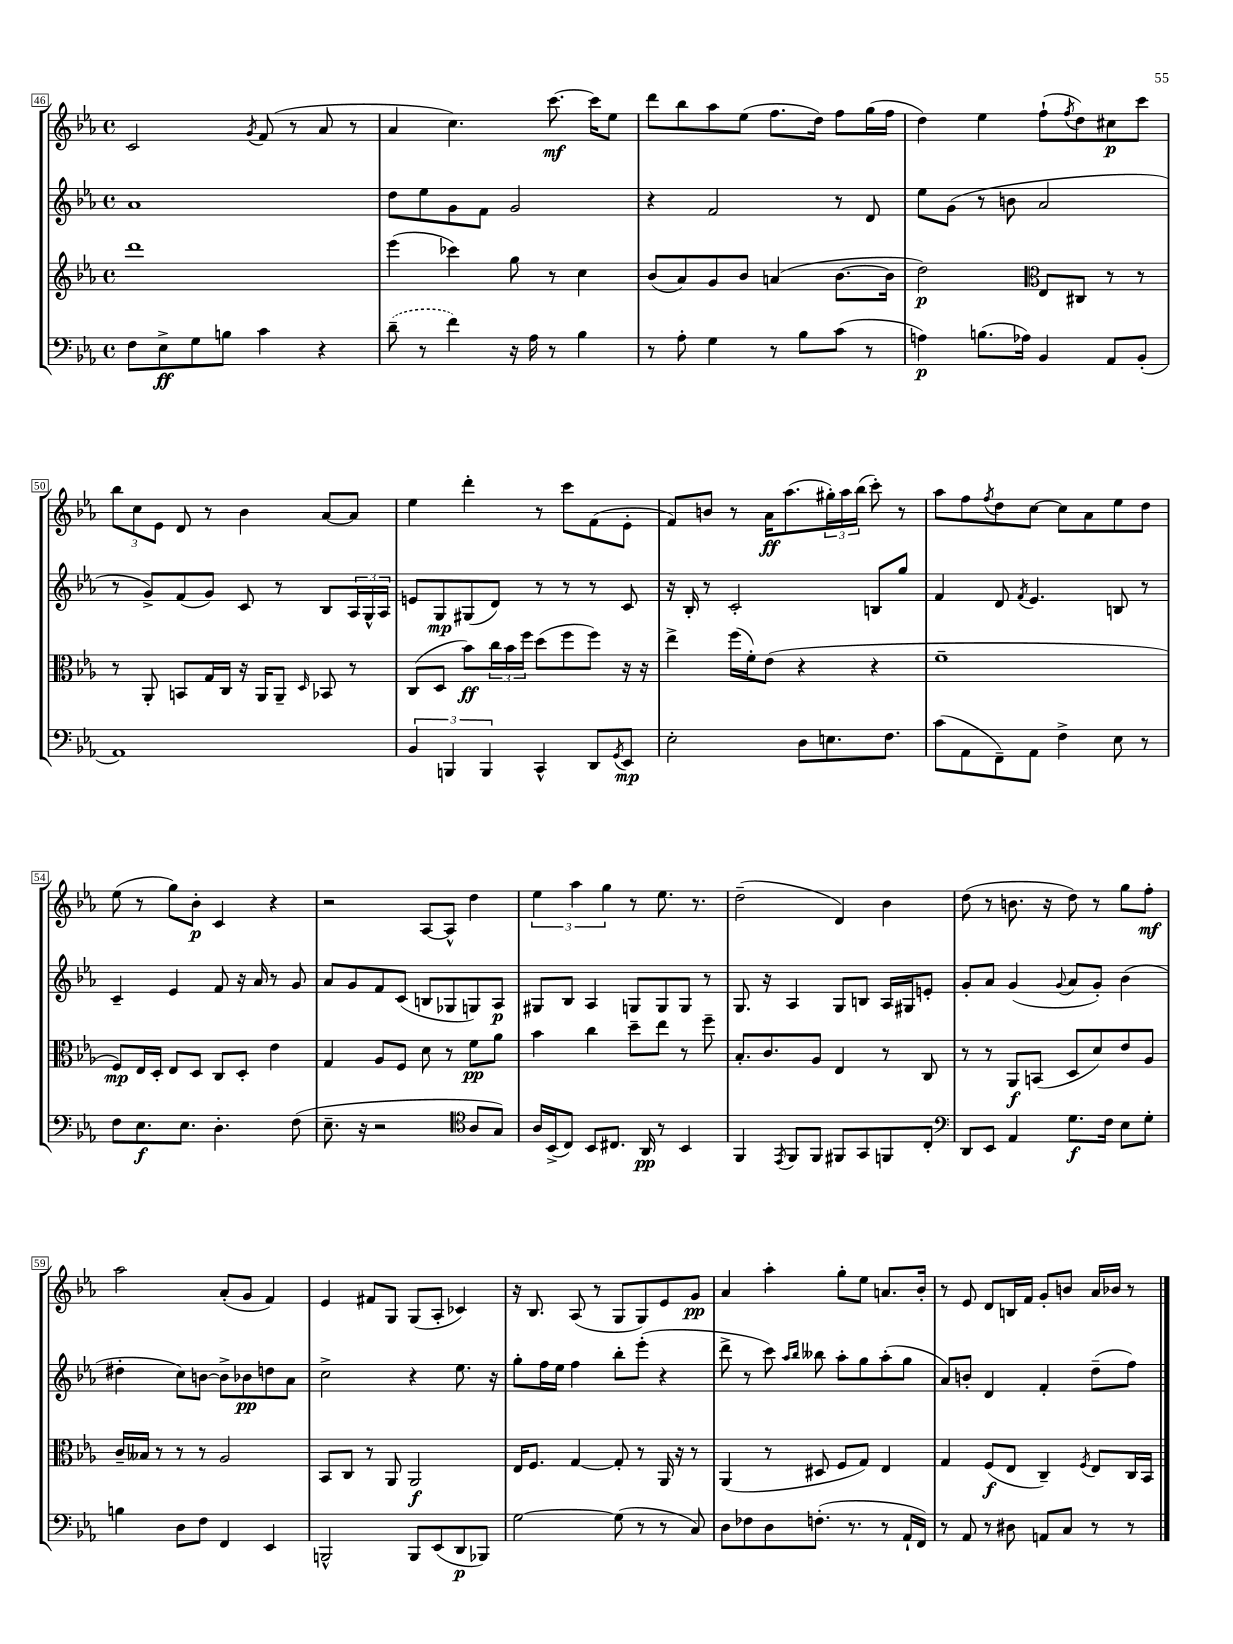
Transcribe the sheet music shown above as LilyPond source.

<<
\new StaffGroup <<
\new Staff = "s0" {
    \clef treble \key ees \major \defaultTimeSignature \time 4/4
    c'2 \acciaccatura { g'8 } f'8( r8 aes'8 r8 |
    aes'4 c''4.) c'''8.~\mf c'''16 ees''8 |
    d'''8 bes''8 aes''8 ees''8( f''8. d''16) f''8 g''16( f''16 |
    d''4) ees''4 f''8-!( \acciaccatura { f''8 } d''8) cis''8\p c'''8 |
    \tuplet 3/2 { bes''8 c''8 ees'8 } d'8 r8 bes'4 aes'8~ aes'8 |
    ees''4 d'''4-. r8 c'''8 f'8( ees'8-. |
    f'8) b'8 r8 aes'16\ff aes''8.( \tuplet 3/2 { gis''16-.) aes''16 bes''16( } c'''8-.) r8 |
    aes''8 f''8 \acciaccatura { f''8 } d''8 c''8~ c''8 aes'8 ees''8 d''8 |
    ees''8( r8 g''8) bes'8-.\p c'4 r4 |
    r2 aes8~ aes8-^ d''4 |
    \tuplet 3/2 { ees''4 aes''4 g''4 } r8 ees''8. r8. |
    d''2--( d'4) bes'4 |
    d''8( r8 b'8. r16 d''8) r8 g''8 f''8-.\mf |
    aes''2 aes'8-.( g'8 f'4) |
    ees'4 fis'8 g8 g8( aes8-. ces'4) |
    r16 bes8. aes8( r8 g8 g8) ees'8 g'8\pp |
    aes'4 aes''4-. g''8-. ees''8 a'8. bes'16-. |
    r8 ees'8 d'8 b16 f'16 g'8-. b'8 aes'16 bes'16 r8 \bar "|." |
}
\new Staff = "s1" {
    \clef treble \key ees \major \defaultTimeSignature \time 4/4
    aes'1 |
    d''8 ees''8 g'8 f'8 g'2 |
    r4 f'2 r8 d'8 |
    ees''8 g'8( r8 b'8 aes'2 |
    r8 g'8->) f'8( g'8) c'8 r8 bes8 \tuplet 3/2 { aes16 g16-^ aes16 } |
    e'8 g8\mp gis8( d'8) r8 r8 r8 c'8 |
    r16 bes16-. r8 c'2-. b8 g''8 |
    f'4 d'8 \acciaccatura { f'8 } ees'4. b8 r8 |
    c'4-- ees'4 f'8 r16 aes'16 r8 g'8 |
    aes'8 g'8 f'8 c'8( b8 ges8 g8) aes8\p |
    gis8 bes8 aes4 g8 g8 g8 r8 |
    g8. r16 aes4 g8 b8 aes16 gis16 e'8-. |
    g'8-. aes'8 g'4( \appoggiatura { g'8 } aes'8 g'8-.) bes'4( |
    dis''4-. c''8) b'8~ b'8-> bes'8\pp d''8 aes'8 |
    c''2-> r4 ees''8. r16 |
    g''8-. f''16 ees''16 f''4 bes''8-. ees'''8-.( r4 |
    d'''8-> r8 c'''8) \grace { aes''16 bes''16 } beses''8 aes''8-. g''8 aes''8-.( g''8 |
    aes'8) b'8-. d'4 f'4-. d''8--( f''8) \bar "|." |
}
\new Staff = "s2" {
    \clef treble \key ees \major \defaultTimeSignature \time 4/4
    d'''1 |
    ees'''4( ces'''4) g''8 r8 c''4 |
    bes'8( aes'8) g'8 bes'8 a'4( bes'8.~ bes'16 |
    d''2\p) \clef alto ees8 cis8 r8 r8 |
    r8 aes,8-. b,8 g16 c16 r16 aes,16 aes,8-- \grace { d16 } bes,8 r8 |
    c8( d8 bes'8\ff) \tuplet 3/2 { c''16 bes'16 f''16 } d''8( f''8 f''8) r16 r16 |
    ees''4-> f''16( f'16-.) ees'8( r4 r4 |
    f'1-- |
    f8\mp) ees16 d16-. ees8 d8 c8 d8-. ees'4 |
    g4 aes8 f8 d'8 r8 f'8\pp aes'8 |
    bes'4 c''4 d''8-- ees''8 r8 f''8-- |
    bes8.-. c'8. aes8 ees4 r8 c8 |
    r8 r8 aes,8\f b,8( d8 d'8) ees'8 aes8 |
    c'16-- beses16 r8 r8 r8 aes2 |
    bes,8 c8 r8 aes,8 aes,2\f |
    ees16 f8. g4~ g8-. r8 aes,16 r16 r8 |
    aes,4( r8 dis8 f8 g8) ees4 |
    g4 f8\f( ees8 c4--) \acciaccatura { f8 } ees8 c16 bes,16 \bar "|." |
}
\new Staff = "s3" {
    \clef bass \key ees \major \defaultTimeSignature \time 4/4
    f8 ees8->\ff g8 b8 c'4 r4 |
    \once \slurDashed d'8--( r8 f'4) r16 aes16 r8 bes4 |
    r8 aes8-. g4 r8 bes8 c'8( r8 |
    a4\p) b8.( aes16) bes,4 aes,8 bes,8-.( |
    aes,1) |
    \tuplet 3/2 { bes,4 b,,4 b,,4 } c,4-^ d,8 \acciaccatura { g,8 } ees,8\mp |
    ees2-. d8 e8. f8. |
    c'8( aes,8 f,8--) aes,8 f4-> ees8 r8 |
    f8 ees8.\f ees8. d4.-. f8( |
    ees8.-- r16 r2 \clef tenor aes8 g8) |
    aes16 bes,16->( c8) bes,8 cis8. aes,16\pp r8 bes,4 |
    f,4 \acciaccatura { ees,8 } f,8 f,8 fis,8 g,8 f,8 c8-. |
    \clef bass d,8 ees,8 aes,4 g8.\f f16 ees8 g8-. |
    b4 d8 f8 f,4 ees,4 |
    b,,2-^ b,,8 ees,8( d,8\p bes,,8) |
    g2~ g8( r8 r8 c8) |
    d8 fes8 d8 f8.-.( r8. r8 aes,16-! f,16) |
    r8 aes,8 r8 dis8 a,8 c8 r8 r8 \bar "|." |
}
>>
>>
\layout { \context { \Score currentBarNumber = #46 \override BarNumber.stencil = #(make-stencil-boxer 0.1 0.3 ly:text-interface::print) } }
